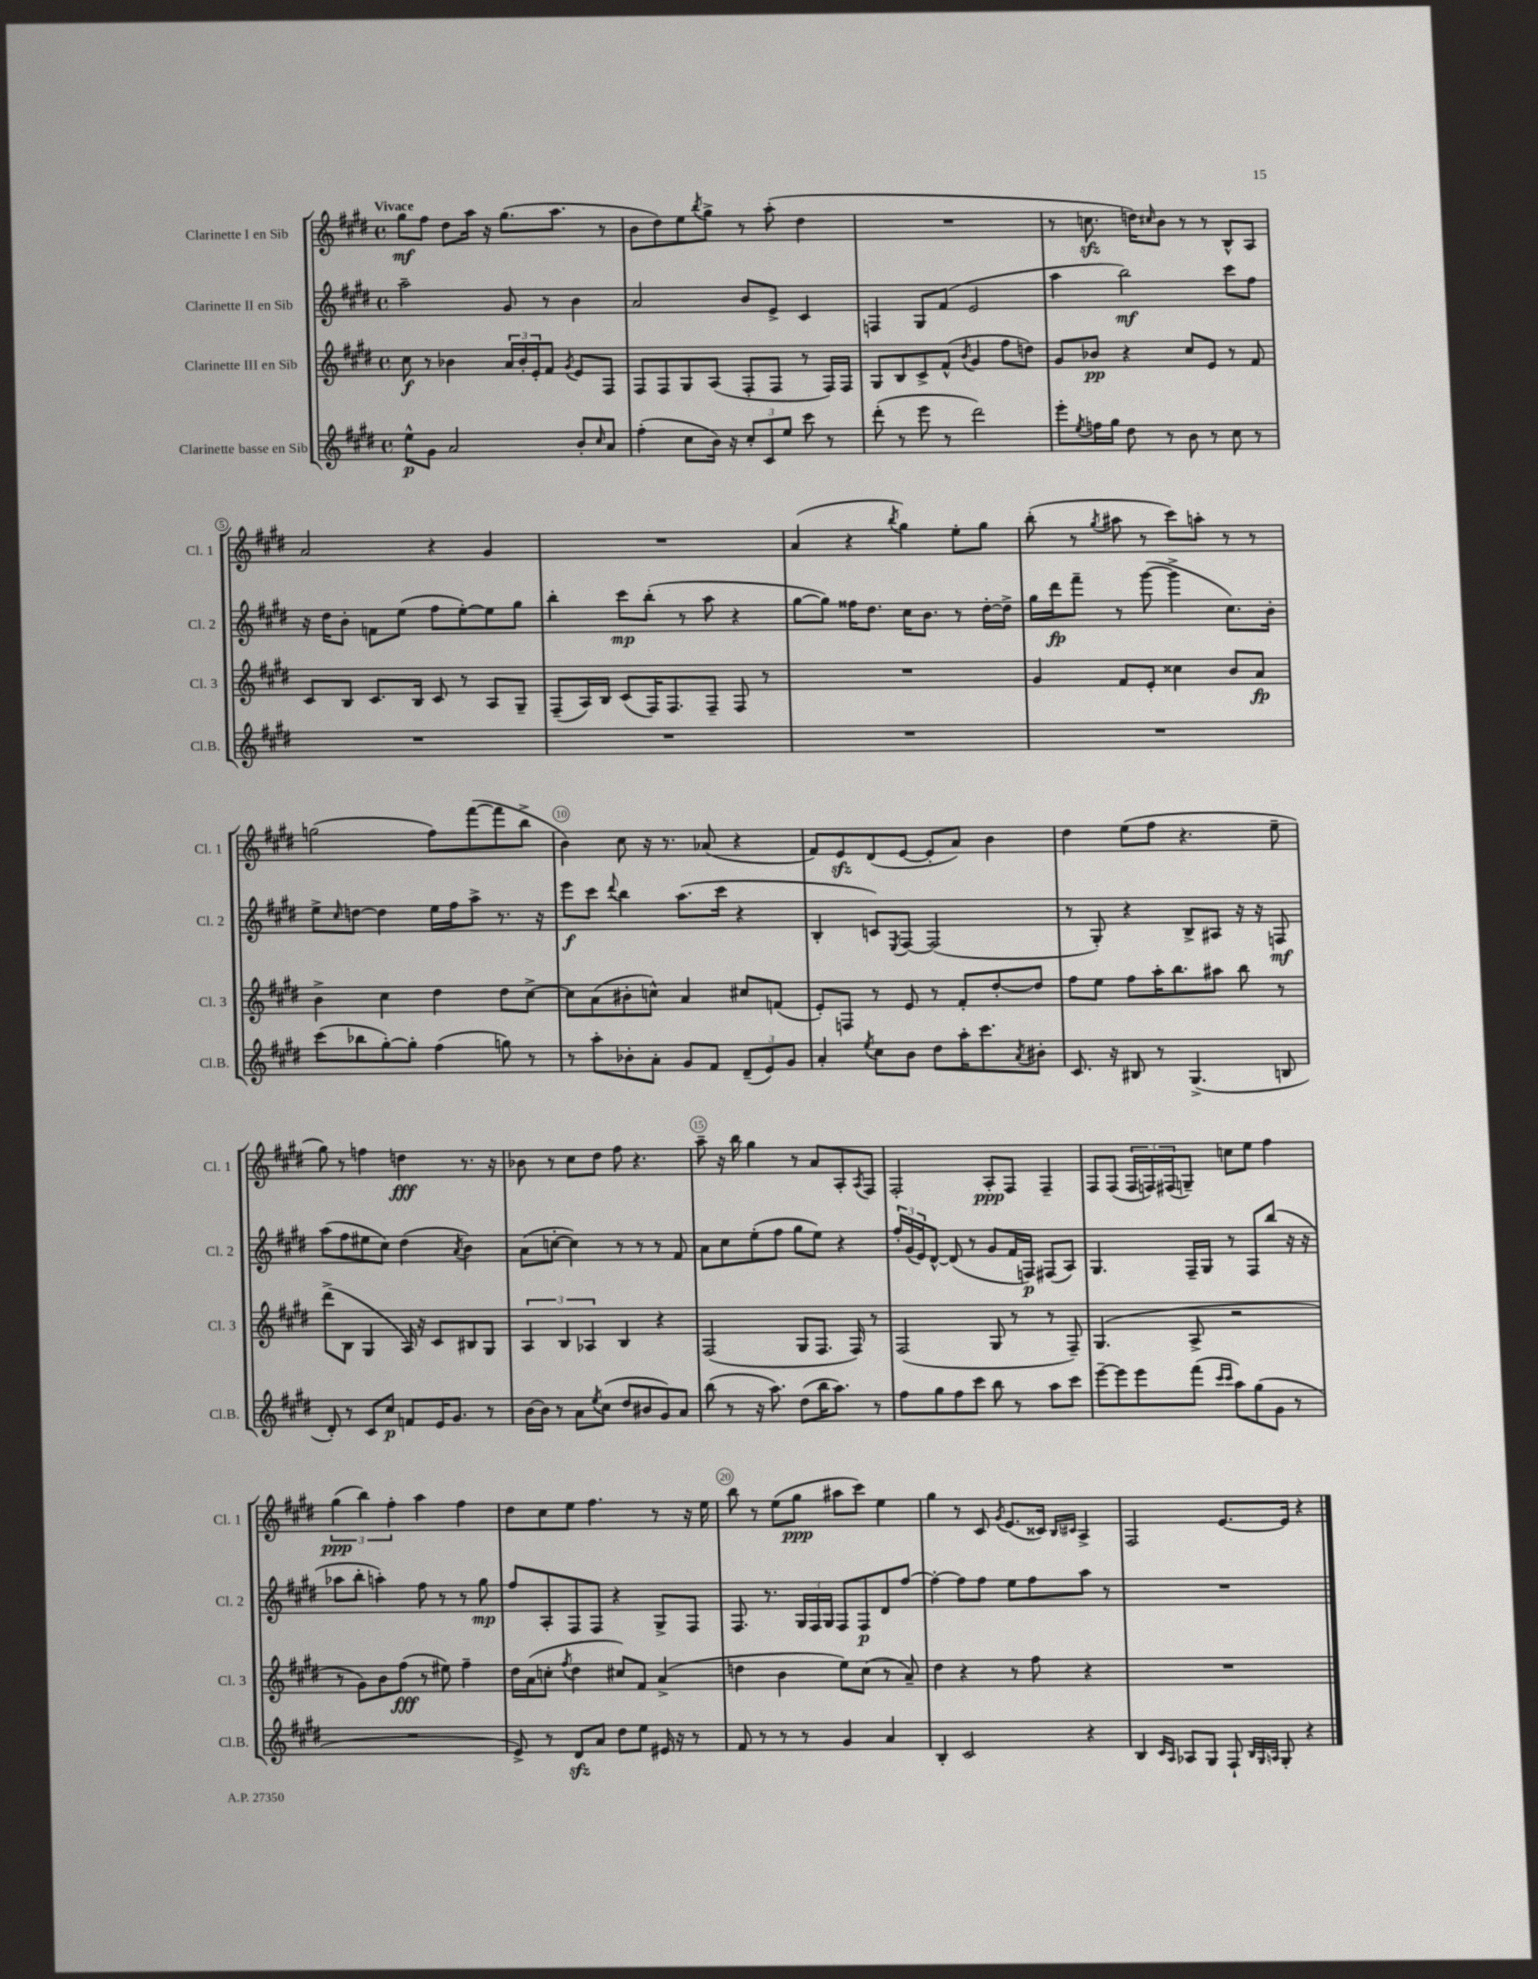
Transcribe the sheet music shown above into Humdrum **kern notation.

**kern	**kern	**kern	**kern
*staff4	*staff3	*staff2	*staff1
*clefG2	*clefG2	*clefG2	*clefG2
*k[f#c#g#d#]	*k[f#c#g#d#]	*k[f#c#g#d#]	*k[f#c#g#d#]
*M4/4	*M4/4	*M4/4	*M4/4
*met(c)	*met(c)	*met(c)	*met(c)
8ee^^	8cc#	2aa~	8gg#
8g#	8r	.	8ff#
2a	4b-	.	8dd#
.	.	.	16aa
.	.	.	16r
.	24a	8g#	(8.gg#
.	24b-'	.	.
.	24e'	.	.
.	8f#	8r	.
.	.	.	8.aa
.	8qg#	.	.
8b'	8e	4b	.
16qqcc#	.	.	.
8a	8F#	.	8r
=	=	=	=
(4ff#'	8F#	2a	8b
.	8F#	.	8dd#)
8cc#	8G#	.	8ee
.	.	.	8qbb
16b)	(8A	.	8gg#^
16r	.	.	.
12cc#'	8F#'	8b	8r
12c#	.	.	.
.	8F#	8e^	(8aa'
12ee	.	.	.
8ccc#	8r	4c#	4dd#
8r	16F#)	.	.
.	16F#	.	.
=	=	=	=
(8ddd#'	8G#	4F	1r
8r	8B	.	.
8eee	8c#^	8G#	.
8r	(8f#^^	(8f#	.
.	8qb	.	.
2ddd#)	4g#	2e	.
.	8ff#	.	.
.	8dd)	.	.
=	=	=	=
8eee'	8g#	4aa	8r
8qee	.	.	.
16ff	8b-	.	8.cc
16gg#	.	.	.
8dd#	4r	2bb)	.
.	.	.	16dd)
.	.	.	16qqcc#
8r	.	.	8b
8b	8cc#	.	8r
8r	8e	.	8r
8cc#	8r	8ccc#	8B^^
8r	8f#	8ff#	8A
=	=	=	=
1r	8c#	16r	2a
.	.	16dd#	.
.	8B	8b'	.
.	8.c#	8f	.
.	.	(8ee	.
.	16B	.	.
.	8c#	8ff#	4r
.	8r	[8ee')	.
.	8A	8ee]	4g#
.	8G#~	8gg#	.
=	=	=	=
1r	(8F#~	4bb'	1r
.	16A)	.	.
.	16B	.	.
.	(8c#	8ccc#	.
.	16F#)	(8bb'	.
.	8.F#	.	.
.	.	8r	.
.	8F#~	8aa	.
.	8F#	4r	.
.	8r	.	.
=	=	=	=
1r	1r	[8gg#	(4a
.	.	8gg#])	.
.	.	16ff##	4r
.	.	8.dd#	.
.	.	.	8qbb
.	.	16cc#	4gg#)
.	.	8.b	.
.	.	8r	8ee'
.	.	[16dd#'	8gg#
.	.	16dd#^]	.
=	=	=	=
1r	4g#	16gg#	(8bb'
.	.	16ddd#	.
.	.	8fff#~	8r
.	.	.	8qgg#
.	8f#	8r	8aa#
.	8e'	([8ggg#	8r
.	4cc##	4ggg#^]	8ccc#)
.	.	.	8aa'
.	8b	8.cc#)	8r
.	8a	.	8r
.	.	16b'	.
=	=	=	=
(8ccc#	4b^	8ee^	(2gg
.	.	16qqcc#	.
8bb-	.	[8dd	.
[8gg#')	4cc#	4dd]	.
8gg#']	.	.	.
(4ff#	4dd#	16ee	8ff#)
.	.	16ff#	.
.	.	8aa^	([8fff#
8gg)	8dd#	8.r	8fff#]
8r	[8cc#^	.	8bb^
.	.	16r	.
=	=	=	=
8r	8cc#]	8eee	4b)
8aa'	(8a	8ccc#	.
.	.	8qqddd#	.
8b-'	8b#'	4bb	8cc#
8a'	8cc^^)	.	16r
.	.	.	8.r
8g#	4a	(8.aa	.
8f#	.	.	(8a-
.	.	16ccc#	.
(12d#~	8cc#	4r	4r
12e)	.	.	.
.	(8f	.	.
12g#	.	.	.
=	=	=	=
4a'	8e')	4B'	8f#)
.	8F	.	8e
8qee	.	.	.
8cc#	8r	8c)	(8d#
.	.	8qE	.
8b	8e	[8F#	[8e
8dd#	8r	(2F#]	8e']
16aa'	8f#'	.	8a)
8.ccc#	.	.	.
.	[8dd#'	.	4b
8qa	.	.	.
8b#'	8dd#]	.	.
=	=	=	=
8.c#	8ff#	8r	4dd#
.	8ee	8G#')	.
16r	.	.	.
8B#	8ff#	4r	(8ee
8r	16aa'	.	8ff#
.	8.bb	.	.
(4.G#^	.	8B^	4.r
.	8aa#	8A#	.
.	8bb	16r	.
.	.	16r	.
8B	8r	8F	8ee~
=	=	=	=
8d#')	(8ddd#^	(8aa	8gg#)
8r	8B	8ff#	8r
8c#	4G#	8ee#	4ff
8cc#	.	8cc#)	.
8f	16A)	(4dd#	4dd
.	16r	.	.
16e	8c#	.	.
8.g#	.	.	.
.	.	8qa	.
.	8B#	4b)	8.r
8r	8G#	.	.
.	.	.	16r
=	=	=	=
[16b	6A	(8a	8b-
16b]	.	.	.
8r	.	[8cc'	8r
.	6B	.	.
8a	.	4cc])	8cc#
.	6A-	.	.
8qee	.	.	.
(8cc#	.	.	8dd#
8dd#	4B	8r	8ff#
8b#	.	8r	4.r
8g#)	4r	8r	.
8a	.	8f#	.
=	=	=	=
(8bb	(2F#	8a	8aa~
8r	.	8cc#	16r
.	.	.	16bb
16r	.	(8ee'	4gg#
8.aa)	.	.	.
.	.	8ff#	.
(8dd#	8G#	8gg#	8r
16bb	8.F#	8ee)	8a
8.aa)	.	.	.
.	.	4r	8A'
.	16F#)	.	.
.	.	.	8qA
8r	8r	.	8F#
=	=	=	=
8ff#	(2F#	24ff#'	2F#'
.	.	(24g#	.
.	.	24e)	.
8gg#	.	[8d#^^	.
8ff#	.	(8d#]	.
8ccc#	.	8r	.
8bb	8G#	8g#	8A'
8r	8r	16f#	8F#
.	.	16F)	.
8aa	8r	(8F#	4F#~
8ccc#	8F#~)	8A)	.
=	=	=	=
[8eee~	(4.G#	4.G#	8F#
8eee]	.	.	(8F#
8eee	.	.	24F#
.	.	.	24F)
.	.	.	(24F#
(8fff#	8A^	16F#~	8G~)
.	.	16G#	.
16qqccc#	.	.	.
16qqccc#	.	.	.
8aa)	2r	8r	8cc
(8gg#	.	8F#	8ee
8g#	.	(8bb	4ff#
8r	.	16r	.
.	.	16r	.
=	=	=	=
1r	8r	8aa-	(6gg#
.	8g#)	8bb'	.
.	.	.	6bb)
.	8b	4aa')	.
.	.	.	6ff#'
.	(8ff#	.	.
.	8r	8ff#	4aa
.	8ee#)	8r	.
.	4ff#~	8r	4ff#
.	.	8gg#	.
=	=	=	=
8e^)	16dd#	8ff#	8dd#
.	(16a	.	.
8r	8cc'	8A'	8cc#
.	8qff#	.	.
8d#	4dd#	8F#	8ee
8a	.	8F#	4.ff#
8dd#	8cc#)	4r	.
8ee	8f#	.	.
16e#	(4a^	8G#^	8r
16r	.	.	.
8r	.	8F#	16r
.	.	.	16ee
=	=	=	=
8f#	4dd	8.F#	8bb
8r	.	.	8r
.	.	8.r	.
8r	4b	.	(8ee
8r	.	24G#	8gg#
.	.	24F#	.
.	.	24G#	.
4g#	8ee)	8F#	8aa#
.	(8cc#	8F#	8ccc#)
4a	8r	8d#	4ee
.	8a~)	[8ff#	.
=	=	=	=
4B'	4dd#	4ff#'_	4gg#
2c#	4r	8ff#]	8r
.	.	8ff#	8c#
.	.	.	8qg#
.	8r	8ee	(8.e
.	8ff#	8ff#	.
.	.	.	16c##)
.	.	.	16qqB
.	.	.	16qqc#
4r	4r	8aa	4A^
.	.	8r	.
=	=	=	=
4B	1r	1r	2F#
16qqc#	.	.	.
16qqA	.	.	.
8A-	.	.	.
8G#	.	.	.
8F#`	.	.	[8.e
32qqB	.	.	.
32qqG#	.	.	.
32qqA	.	.	.
8G#'	.	.	.
.	.	.	16e]
4r	.	.	4r
==	==	==	==
*-	*-	*-	*-
